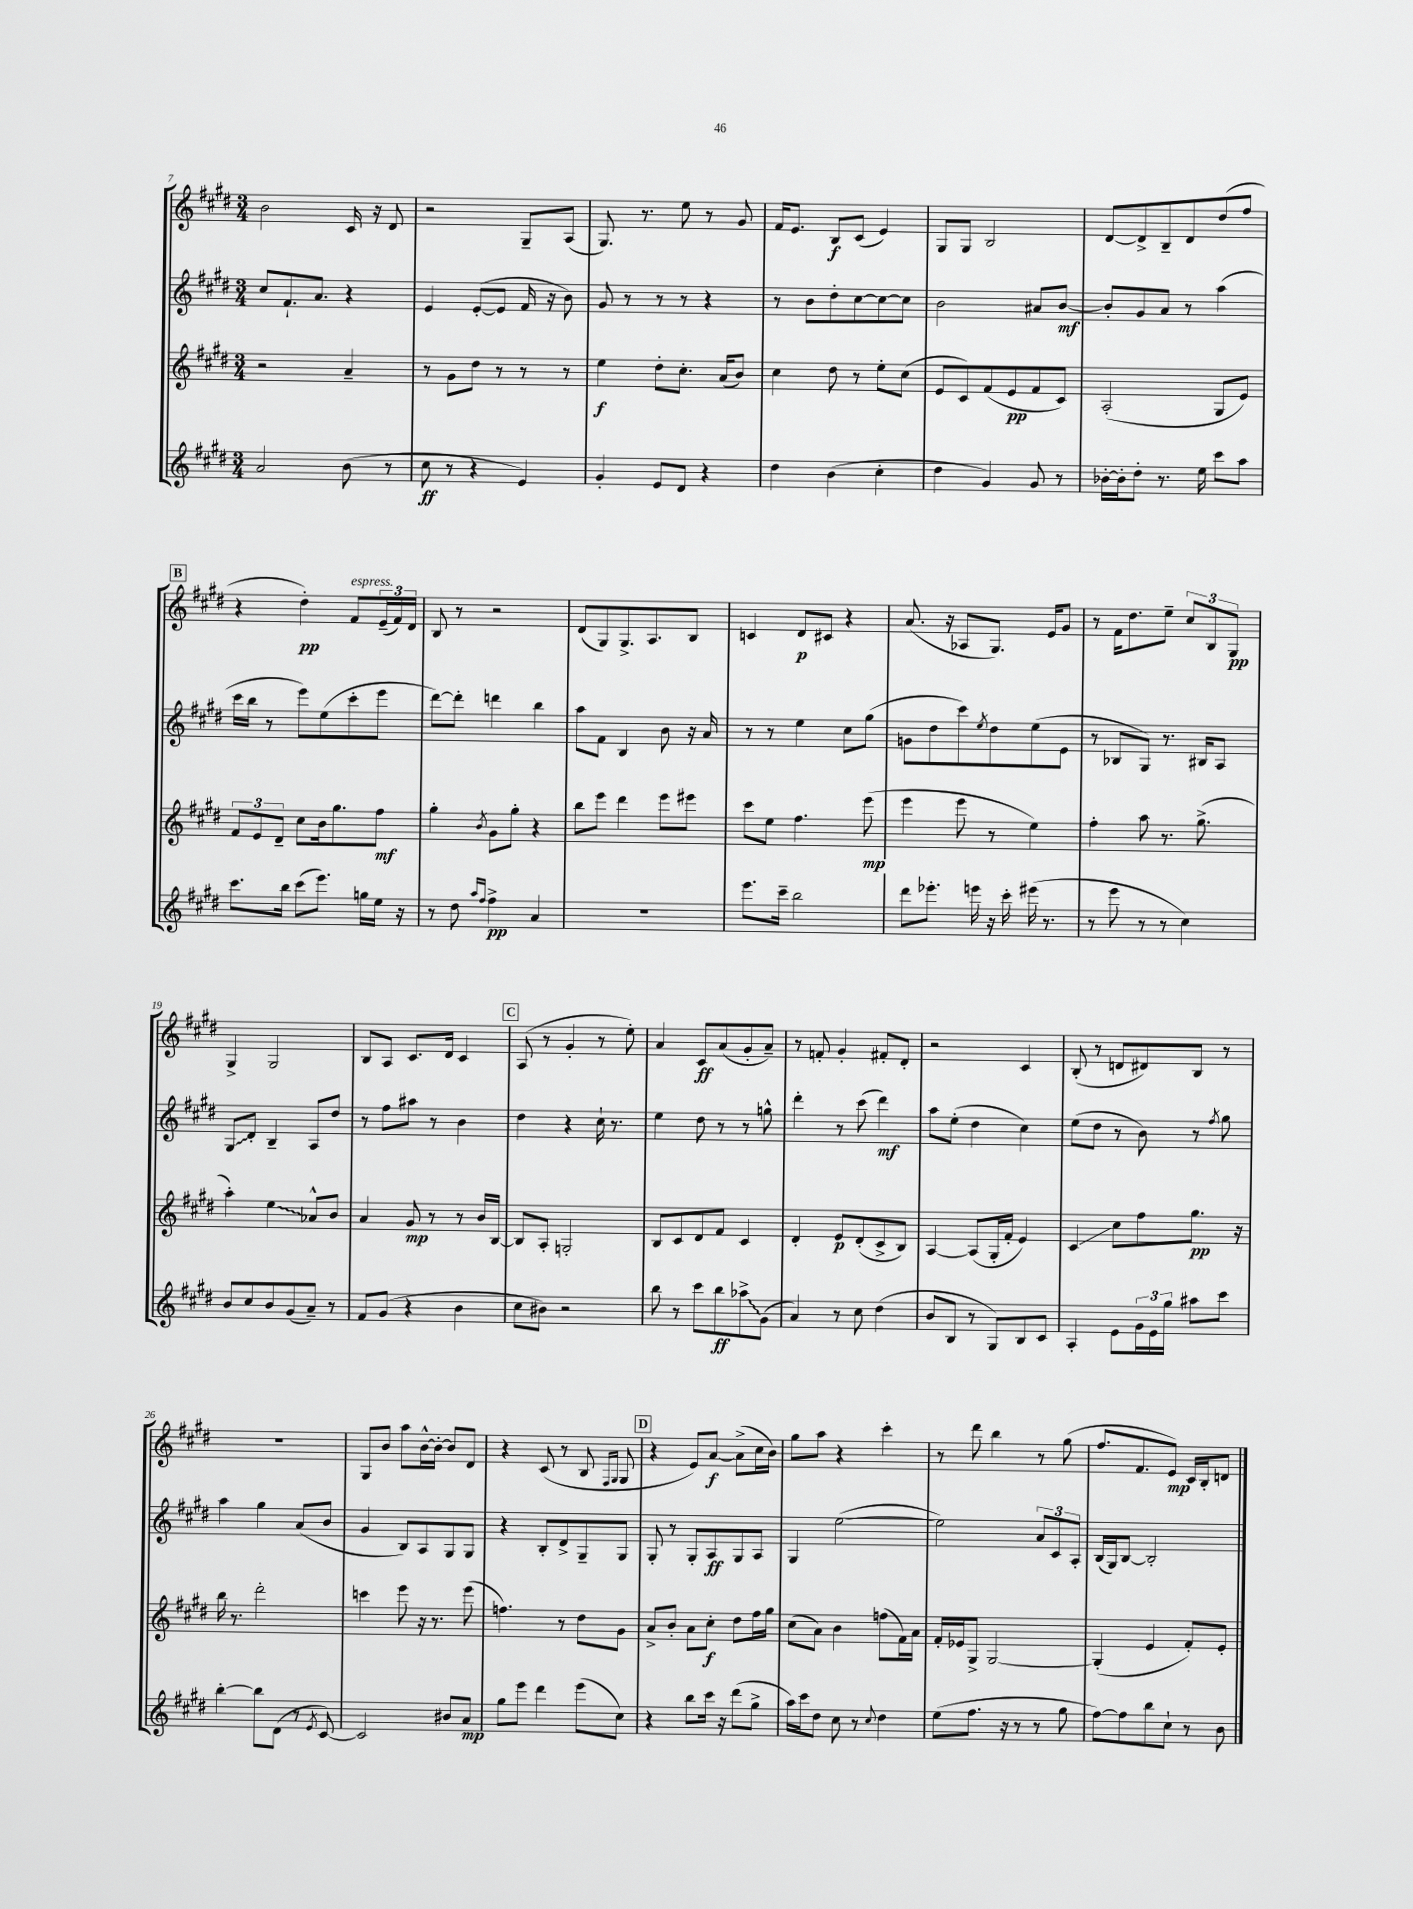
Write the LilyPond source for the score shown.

<<
\new StaffGroup <<
\new Staff = "s0" {
    \clef treble \key e \major \numericTimeSignature \time 3/4
    b'2 cis'16 r16 dis'8 |
    r2 gis8-- a8( |
    gis8.) r8. e''8 r8 gis'8 |
    fis'16 e'8. b8\f cis'8( e'4) |
    gis8 gis8 b2 |
    dis'8~ dis'8-> b8-- dis'8 dis''8( fis''8 |
    \mark \markup { \box "B" } r4 dis''4-.\pp) fis'8^\markup { \italic "espress." } \tuplet 3/2 { e'16--( fis'16) dis'16 } |
    b8 r8 r2 |
    dis'8( gis8) gis8.-> a8. b8 |
    c'4 dis'8\p cis'8 r4 |
    a'8.( r16 aes8 gis8.) e'16 gis'8 |
    r8 fis'16 dis''8. e''8-- \tuplet 3/2 { cis''8 b8 gis8\pp } |
    gis4-> gis2 |
    b8 a8 cis'8. dis'16 cis'4 |
    \mark \markup { \box "C" } a8( r8 gis'4-. r8 e''8-.) |
    a'4 cis'8\ff a'8( gis'8-. a'8--) |
    r8 f'8-. gis'4-. fis'8-. dis'8-. |
    r2 cis'4 |
    b8-.( r8 d'8 dis'8) b8 r8 |
    R2. |
    gis8 b'8 a''8 b'16~-^ b'16~-. b'8 dis'8 |
    r4 cis'8( r8 b8 \grace { fis16 gis16 } gis8 |
    \mark \markup { \box "D" } r4 e'8) a'8~\f a'8->( cis''16 b'16) |
    gis''8 a''8 r4 cis'''4-. |
    r8 dis'''8 b''4 r8 gis''8( |
    fis''8. fis'8. e'8\mp) cis'16 b16-. d'8 \bar "|." |
}
\new Staff = "s1" {
    \clef treble \key e \major \numericTimeSignature \time 3/4
    cis''8 fis'8.-! a'8. r4 |
    e'4 e'8~-.( e'8 fis'16 r16 b'8) |
    gis'8 r8 r8 r8 r4 |
    r8 b'8 dis''8-. cis''8~ cis''8~ cis''8 |
    b'2 ais'8 b'8~\mf |
    b'8-. gis'8 a'8 r8 a''4( |
    \mark \markup { \box "B" } cis'''16 b''16 r8 e'''8) e''8( cis'''8-. e'''8 |
    dis'''8~) dis'''8-. d'''4 b''4 |
    a''8 fis'8 b4 b'8 r16 a'16 |
    r8 r8 e''4 cis''8 gis''8( |
    g'8 dis''8 cis'''8) \acciaccatura { e''8 } dis''8 e''8( e'8 |
    r8 bes8 gis8) r8. bis16 a8 |
    \once \override Glissando.style = #'zigzag gis8\glissando dis'8-. b4-- a8 dis''8 |
    r8 fis''8 ais''8 r8 b'4 |
    \mark \markup { \box "C" } dis''4 r4 cis''16-! r8. |
    e''4 dis''8 r8 r8 g''8-^ |
    dis'''4-. r8 cis'''8( dis'''4\mf) |
    a''8 e''8-.( dis''4 cis''4) |
    e''8( dis''8 r8 b'8) r8 \acciaccatura { fis''8 } gis''8 |
    a''4 gis''4 a'8( b'8 |
    gis'4 b8) a8 gis8 gis8 |
    r4 b8-. dis'8-> gis8-- gis8 |
    \mark \markup { \box "D" } gis8-. r8 gis8-. a8\ff gis8 a8 |
    gis4 e''2~( |
    e''2) \tuplet 3/2 { a'8 cis'8 a8-. } |
    b16( gis16) b8~ b2-. \bar "|." |
}
\new Staff = "s2" {
    \clef treble \key e \major \numericTimeSignature \time 3/4
    r2 a'4-- |
    r8 gis'8 dis''8 r8 r8 r8 |
    e''4\f dis''8-. cis''8.-. a'16( b'8) |
    cis''4 dis''8 r8 e''8-. cis''8( |
    e'8 cis'8) fis'8( e'8\pp fis'8 cis'8) |
    a2-.( gis8 e'8) |
    \mark \markup { \box "B" } \tuplet 3/2 { fis'8 e'8 dis'8-- } cis''8 b'16 gis''8. fis''8\mf |
    gis''4-. \acciaccatura { b'8 } gis'8 gis''8-. r4 |
    b''8 e'''8 dis'''4 e'''8 eis'''8 |
    cis'''8 e''8 fis''4. e'''8\mp( |
    e'''4 e'''8 r8 e''4) |
    fis''4-. a''8 r8. gis''8.->( |
    a''4-.) \once \override Glissando.style = #'zigzag e''4\glissando aes'8-^ b'8 |
    a'4 gis'8\mp r8 r8 b'16 b16~ |
    \mark \markup { \box "C" } b8 a8-. g2-. |
    b8 cis'8 dis'8 fis'8 cis'4 |
    dis'4-. e'8\p dis'8-.( cis'8-> b8) |
    a4~ a8( gis16-. fis'16-. e'4) |
    cis'4\glissando cis''8 fis''8 gis''8.\pp r16 |
    b''16 r8. dis'''2-. |
    c'''4 e'''8 r16 r8. e'''8( |
    f''4.) r8 dis''8 gis'8 |
    \mark \markup { \box "D" } a'8-> b'8-. a'8 cis''8-.\f dis''8 fis''16 gis''16 |
    cis''8( a'8) b'4 f''8( fis'16) a'16 |
    fis'16-. ees'16 gis8-> gis2~ |
    gis4-.( e'4 fis'8-.) e'8-. \bar "|." |
}
\new Staff = "s3" {
    \clef treble \key e \major \numericTimeSignature \time 3/4
    a'2 b'8( r8 |
    cis''8\ff r8 r4 e'4) |
    gis'4-. e'8 dis'8 r4 |
    dis''4 b'4( cis''4-. |
    dis''4 gis'4) gis'8 r8 |
    bes'16~-. bes'16-. dis''8-. r8. e''16 cis'''8 a''8 |
    \mark \markup { \box "B" } cis'''8. b''16 cis'''8( e'''8.) g''16 e''16 r16 |
    r8 dis''8 \grace { a''16 fis''16 } fis''4->\pp a'4 |
    R2. |
    e'''8. cis'''16-- b''2 |
    dis'''8 ees'''8.-. e'''16 r16 cis'''16-. eis'''16( r8. |
    r8 e'''8 r8 r8 cis''4) |
    b'8 cis''8 b'8 gis'8( a'8--) r8 |
    fis'8 gis'8( r4 b'4 |
    \mark \markup { \box "C" } cis''8 bis'8) r2 |
    b''8 r8 cis'''8 b''8\ff \once \override Glissando.style = #'zigzag aes''8->\glissando gis'8( |
    a'4) r8 cis''8 dis''4( |
    b'8 b8 r8 gis8) b8 cis'8 |
    a4-. e'8 \tuplet 3/2 { gis'16 e'16 gis''16 } ais''8 cis'''8 |
    b''4~-. b''8 dis'8( r8 \acciaccatura { e'8 } cis'8~) |
    cis'2 bis'8 a'8\mp |
    gis''8 e'''8 dis'''4 e'''8( cis''8) |
    \mark \markup { \box "D" } r4 b''8 cis'''16 r16 dis'''8( gis''8-> |
    a''16) cis'''16 dis''8 cis''8 r8 \appoggiatura { cis''8 } dis''4 |
    e''8( fis''8. r16 r8 r8 gis''8 |
    fis''8~) fis''8 b''8 cis''8-! r8 b'8 \bar "|." |
}
>>
>>
\layout { \context { \Score currentBarNumber = #7 } }
